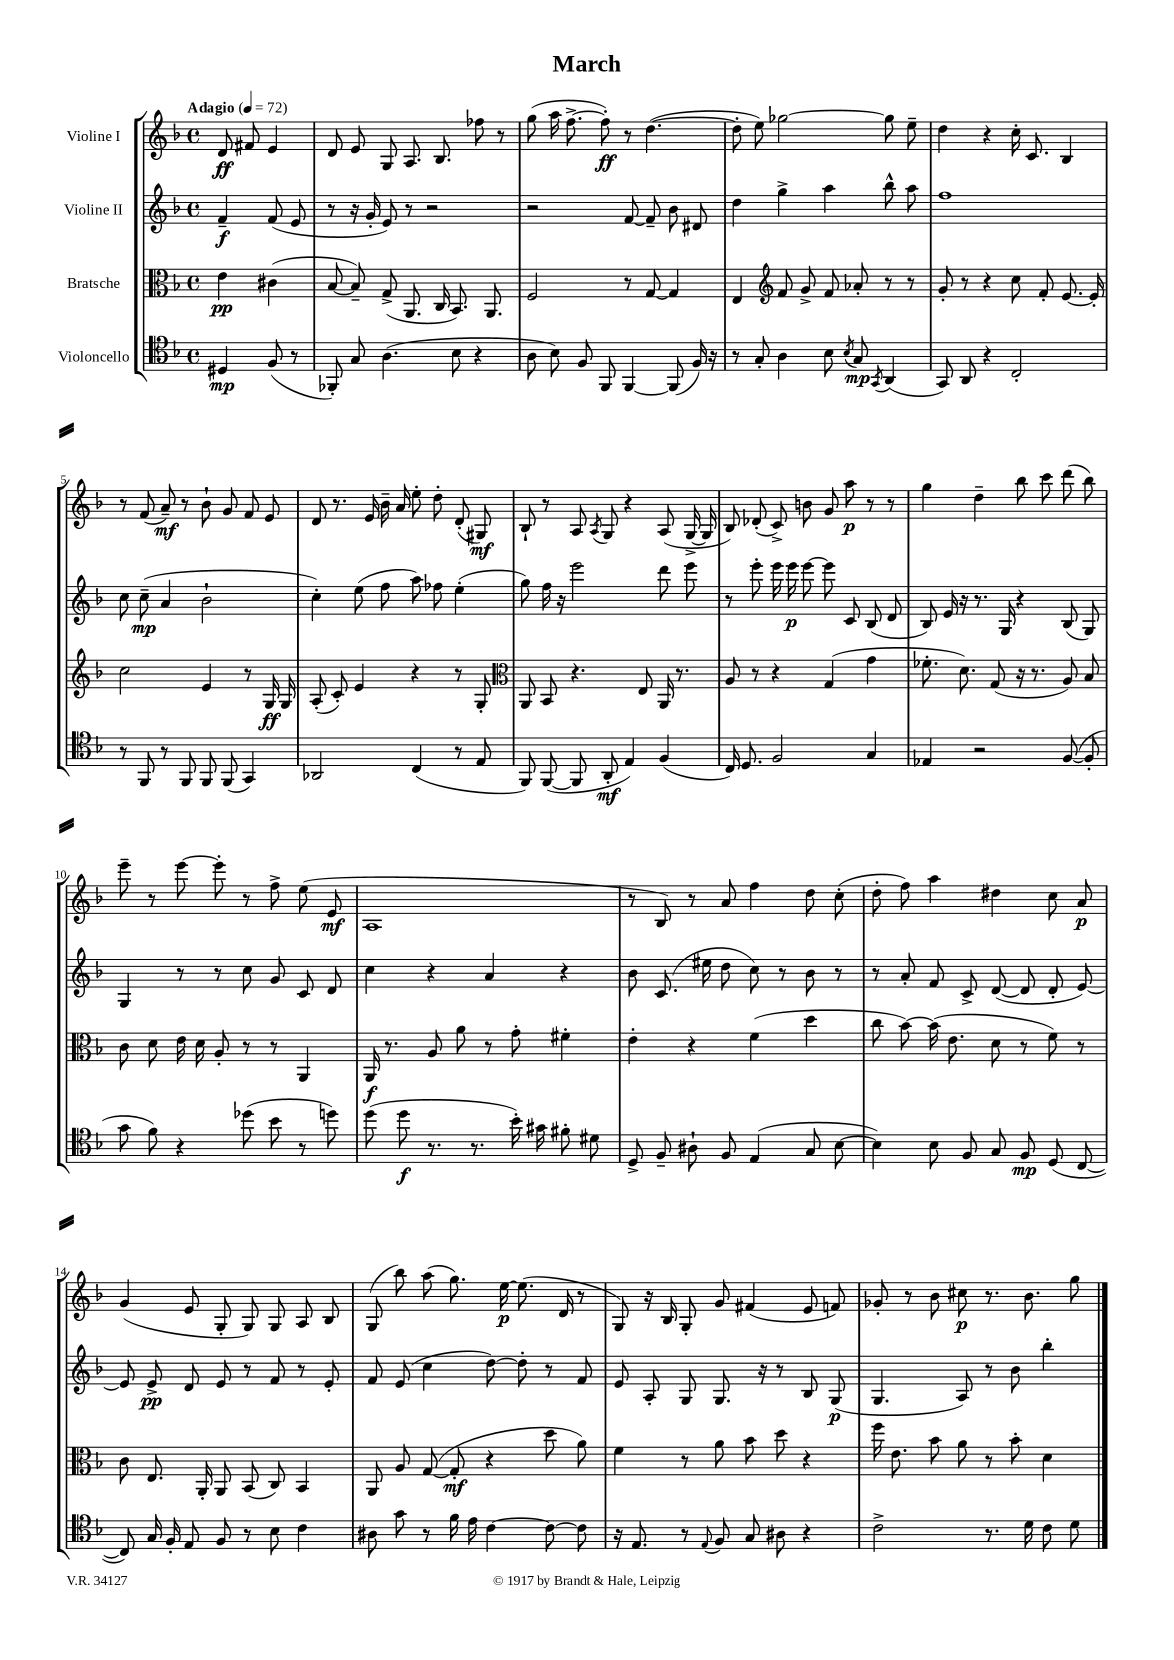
\header { title = "March" }
<<
\new StaffGroup <<
\new Staff = "s0" \with { instrumentName = "Violine I" } {
    \clef treble \key f \major \defaultTimeSignature \time 4/4 \partial 2 \tempo "Adagio" 4 = 72
    \autoBeamOff d'8\ff fis'8 e'4 |
    d'8 e'8 g8 a8. bes8. fes''8 r8 |
    g''8( a''16 f''8.~-> f''8-.\ff) r8 d''4.~( |
    d''8-. e''8) ges''2~ ges''8 e''8-- |
    d''4 r4 c''16-. c'8. bes4 |
    r8 f'8( a'8--\mf) r8 bes'8-! g'8 f'8 e'8 |
    d'8 r8. e'16 bes'16-- a'16 e''8-. d''8-. d'8-.( gis8\mf) |
    bes8-! r8 a8 \acciaccatura { a8 } g8 r4 a8( g16~-> g16 |
    bes8) des'8-.( c'8->) b'8 g'8 a''8\p r8 r8 |
    g''4 d''4-- bes''8 c'''8 d'''8( bes''8) |
    e'''8-- r8 e'''8~ e'''8-. r8 f''8-> e''8( e'8\mf |
    a1 |
    r8 bes8) r8 a'8 f''4 d''8 c''8-.( |
    d''8-. f''8) a''4 dis''4 c''8 a'8\p |
    g'4( e'8 g8-. g8) g8 a8 bes8 |
    g8( bes''8) a''8( g''8.) e''16~\p e''8.( d'16 r8 |
    g8) r16 bes16 g8-. g'8 fis'4( e'8 f'8) |
    ges'8-. r8 bes'8 cis''8\p r8. bes'8. g''8 \bar "|." |
}
\new Staff = "s1" \with { instrumentName = "Violine II" } {
    \clef treble \key f \major \defaultTimeSignature \time 4/4 \partial 2
    \autoBeamOff f'4--\f f'8( e'8 |
    r8 r16 g'16-. e'8) r8 r2 |
    r2 f'8~ f'8-- bes'8 dis'8 |
    d''4 g''4-> a''4 bes''8-^ a''8 |
    f''1 |
    c''8 c''8--\mp( a'4 bes'2-! |
    c''4-.) e''8( f''8 a''8) fes''8 e''4-.( |
    g''8) f''16 r16 e'''2 d'''8 e'''8 |
    r8 e'''8-. e'''16 e'''16\p e'''8~ e'''8 c'8 bes8( d'8 |
    bes8) e'16 r16 r8. g16 r4 bes8( g8) |
    g4 r8 r8 c''8 g'8 c'8 d'8 |
    c''4 r4 a'4 r4 |
    bes'8 c'8.( eis''16 d''8 c''8) r8 bes'8 r8 |
    r8 a'8-. f'8 c'8-> d'8~( d'8 d'8-. e'8~) |
    e'8 e'8->\pp d'8 e'8 r8 f'8 r8 e'8-. |
    f'8 e'8( c''4 d''8~) d''8-. r8 f'8 |
    e'8 a8-. g8 g8. r16 r8 bes8 g8\p( |
    g4. a8) r8 bes'8 bes''4-. \bar "|." |
}
\new Staff = "s2" \with { instrumentName = "Bratsche" } {
    \clef alto \key f \major \defaultTimeSignature \time 4/4 \partial 2
    \autoBeamOff e'4\pp cis'4( |
    bes8~ bes8--) g8->( a,8. c16 bes,8.) a,8. |
    f2 r8 g8~ g4 |
    e4 \clef treble f'8 g'8-> f'8 aes'8-. r8 r8 |
    g'8-. r8 r4 c''8 f'8-. e'8.~ e'16-. |
    c''2 e'4 r8 g16\ff g16 |
    a8-.( c'8-.) e'4 r4 r8 g8-. |
    \clef alto a,8 bes,8 r4. e8 a,16 r8. |
    a8 r8 r4 g4( g'4 |
    fes'8.-. d'8.) g8( r16 r8. a8) bes8 |
    c'8 d'8 e'16 d'16 a8-. r8 r8 a,4 |
    a,16\f r8. a8 a'8 r8 g'8-. fis'4-. |
    e'4-. r4 f'4( d''4 |
    c''8 bes'8~) bes'16( e'8. d'8 r8 f'8) r8 |
    c'8 e8. a,16-. a,8 bes,8( c8) bes,4 |
    a,8 a8 g8~( g8-.\mf r4 d''8 a'8) |
    f'4 r8 a'8 bes'8 d''8 r4 |
    f''16 e'8. bes'8 a'8 r8 bes'8-. d'4 \bar "|." |
}
\new Staff = "s3" \with { instrumentName = "Violoncello" } {
    \clef tenor \key f \major \defaultTimeSignature \time 4/4 \partial 2
    \autoBeamOff dis4\mp f8( r8 |
    fes,8-.) g8 a4.( bes8 r4 |
    a8 bes8) f8 f,8 f,4~ f,8( f16) r16 |
    r8 g8-. a4 bes8 \acciaccatura { bes8 } g8\mp \acciaccatura { g,8 } a,4( |
    g,8) a,8 r4 c2-. |
    r8 f,8 r8 f,8 f,8 f,8( g,4) |
    aes,2 c4( r8 e8 |
    f,8) f,8~( f,8 a,8-.\mf e4) f4( |
    c16) d8. f2 g4 |
    ees4 r2 f8~( f8-. |
    g'8 f'8) r4 des''8( bes'8 r8 d''8) |
    d''8( d''8\f r8. r8. bes'16-.) gis'16 fis'8-. dis'8 |
    d8-> f8-- ais8-! f8 e4( g8 bes8~ |
    bes4) bes8 f8 g8 f8\mp d8( c8~ |
    c8) g16 f16-. e8 f8 r8 bes8 c'4 |
    ais8 g'8 r8 f'16 e'16 c'4~ c'8~ c'8 |
    r16 e8. r8 \appoggiatura { e8 } f8 g8 ais8 r4 |
    c'2-> r8. d'16 c'8 d'8 \bar "|." |
}
>>
>>
